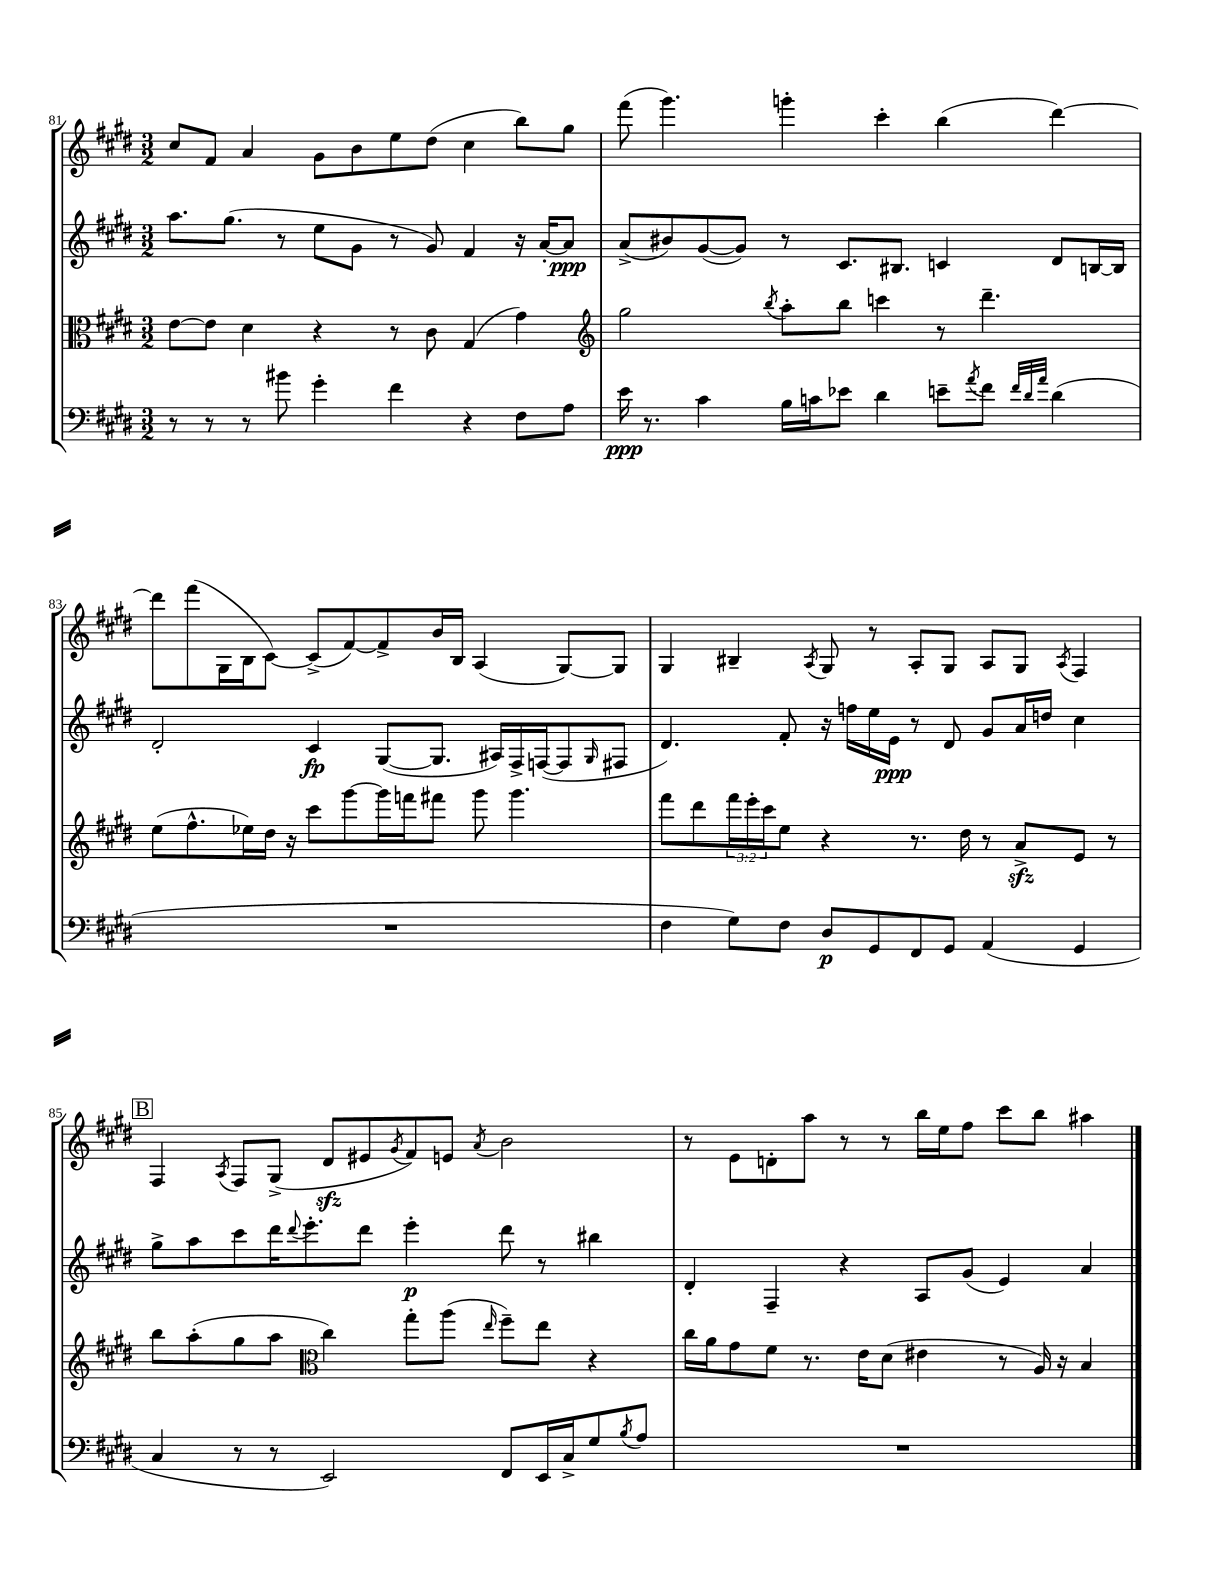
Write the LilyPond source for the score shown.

<<
\new StaffGroup <<
\new Staff = "s0" {
    \clef treble \key e \major \numericTimeSignature \time 3/2
    cis''8 fis'8 a'4 gis'8 b'8 e''8 dis''8( cis''4 b''8) gis''8 |
    fis'''8( gis'''4.) g'''4-. cis'''4-. b''4( dis'''4~) |
    dis'''8 fis'''8( gis16 b16 cis'8~) cis'8->( fis'8~) fis'8-> b'16 b16 a4( gis8~) gis8 |
    gis4 bis4-- \acciaccatura { a8 } gis8 r8 a8-. gis8 a8 gis8 \acciaccatura { a8 } fis4 |
    \mark \markup { \box "B" } fis4 \acciaccatura { a8 } fis8 gis8->( dis'8\sfz eis'8 \acciaccatura { gis'8 } fis'8) e'8 \acciaccatura { a'8 } b'2 |
    r8 e'8 d'8-. a''8 r8 r8 b''16 e''16 fis''8 cis'''8 b''8 ais''4 \bar "|." |
}
\new Staff = "s1" {
    \clef treble \key e \major \numericTimeSignature \time 3/2
    a''8. gis''8.( r8 e''8 gis'8 r8 gis'8) fis'4 r16 a'16~-. a'8\ppp |
    a'8->( bis'8) gis'8~( gis'8) r8 cis'8. bis8. c'4 dis'8 b16~ b16 |
    dis'2-. cis'4\fp gis8~( gis8. ais16) fis16-> f16~( f8 \grace { gis16 } fis8 |
    dis'4.) fis'8-. r16 f''16 e''16 e'16\ppp r8 dis'8 gis'8 a'16 d''16 cis''4 |
    \mark \markup { \box "B" } gis''8-> a''8 cis'''8 dis'''16 \appoggiatura { dis'''8 } e'''8.-. dis'''8 e'''4-.\p dis'''8 r8 bis''4 |
    dis'4-. fis4-- r4 a8 gis'8( e'4) a'4 \bar "|." |
}
\new Staff = "s2" {
    \clef alto \key e \major \numericTimeSignature \time 3/2 \override Staff.TupletNumber.text = #tuplet-number::calc-fraction-text
    e'8~ e'8 dis'4 r4 r8 cis'8 gis4( gis'4) |
    \clef treble gis''2 \acciaccatura { b''8 } a''8-. b''8 c'''4 r8 dis'''4.-- |
    e''8( fis''8.-^ ees''16) dis''16 r16 cis'''8 gis'''8~ gis'''16 f'''16 fis'''8 gis'''8 gis'''4. |
    fis'''8 dis'''8 \tuplet 3/2 { fis'''16 e'''16-. cis'''16 } e''8 r4 r8. dis''16 r8 a'8->\sfz e'8 r8 |
    \mark \markup { \box "B" } b''8 a''8-.( gis''8 a''8 \clef alto cis''4) gis''8-. a''8( \grace { e''16 } fis''8--) e''8 r4 |
    cis''16 a'16 gis'8 fis'8 r8. e'16 dis'8( eis'4 r8 a16) r16 b4 \bar "|." |
}
\new Staff = "s3" {
    \clef bass \key e \major \numericTimeSignature \time 3/2
    r8 r8 r8 bis'8 gis'4-. fis'4 r4 fis8 a8 |
    e'16\ppp r8. cis'4 b16 c'16 ees'8 dis'4 e'8-- \acciaccatura { a'8 } fis'8 \grace { fis'32 dis'32 a'32 } dis'4( |
    R1. |
    fis4 gis8) fis8 dis8\p gis,8 fis,8 gis,8 a,4( gis,4 |
    \mark \markup { \box "B" } cis4 r8 r8 e,2) fis,8 e,16 cis16-> gis8 \acciaccatura { b8 } a8 |
    R1. \bar "|." |
}
>>
>>
\layout { \context { \Score currentBarNumber = #81 } }
